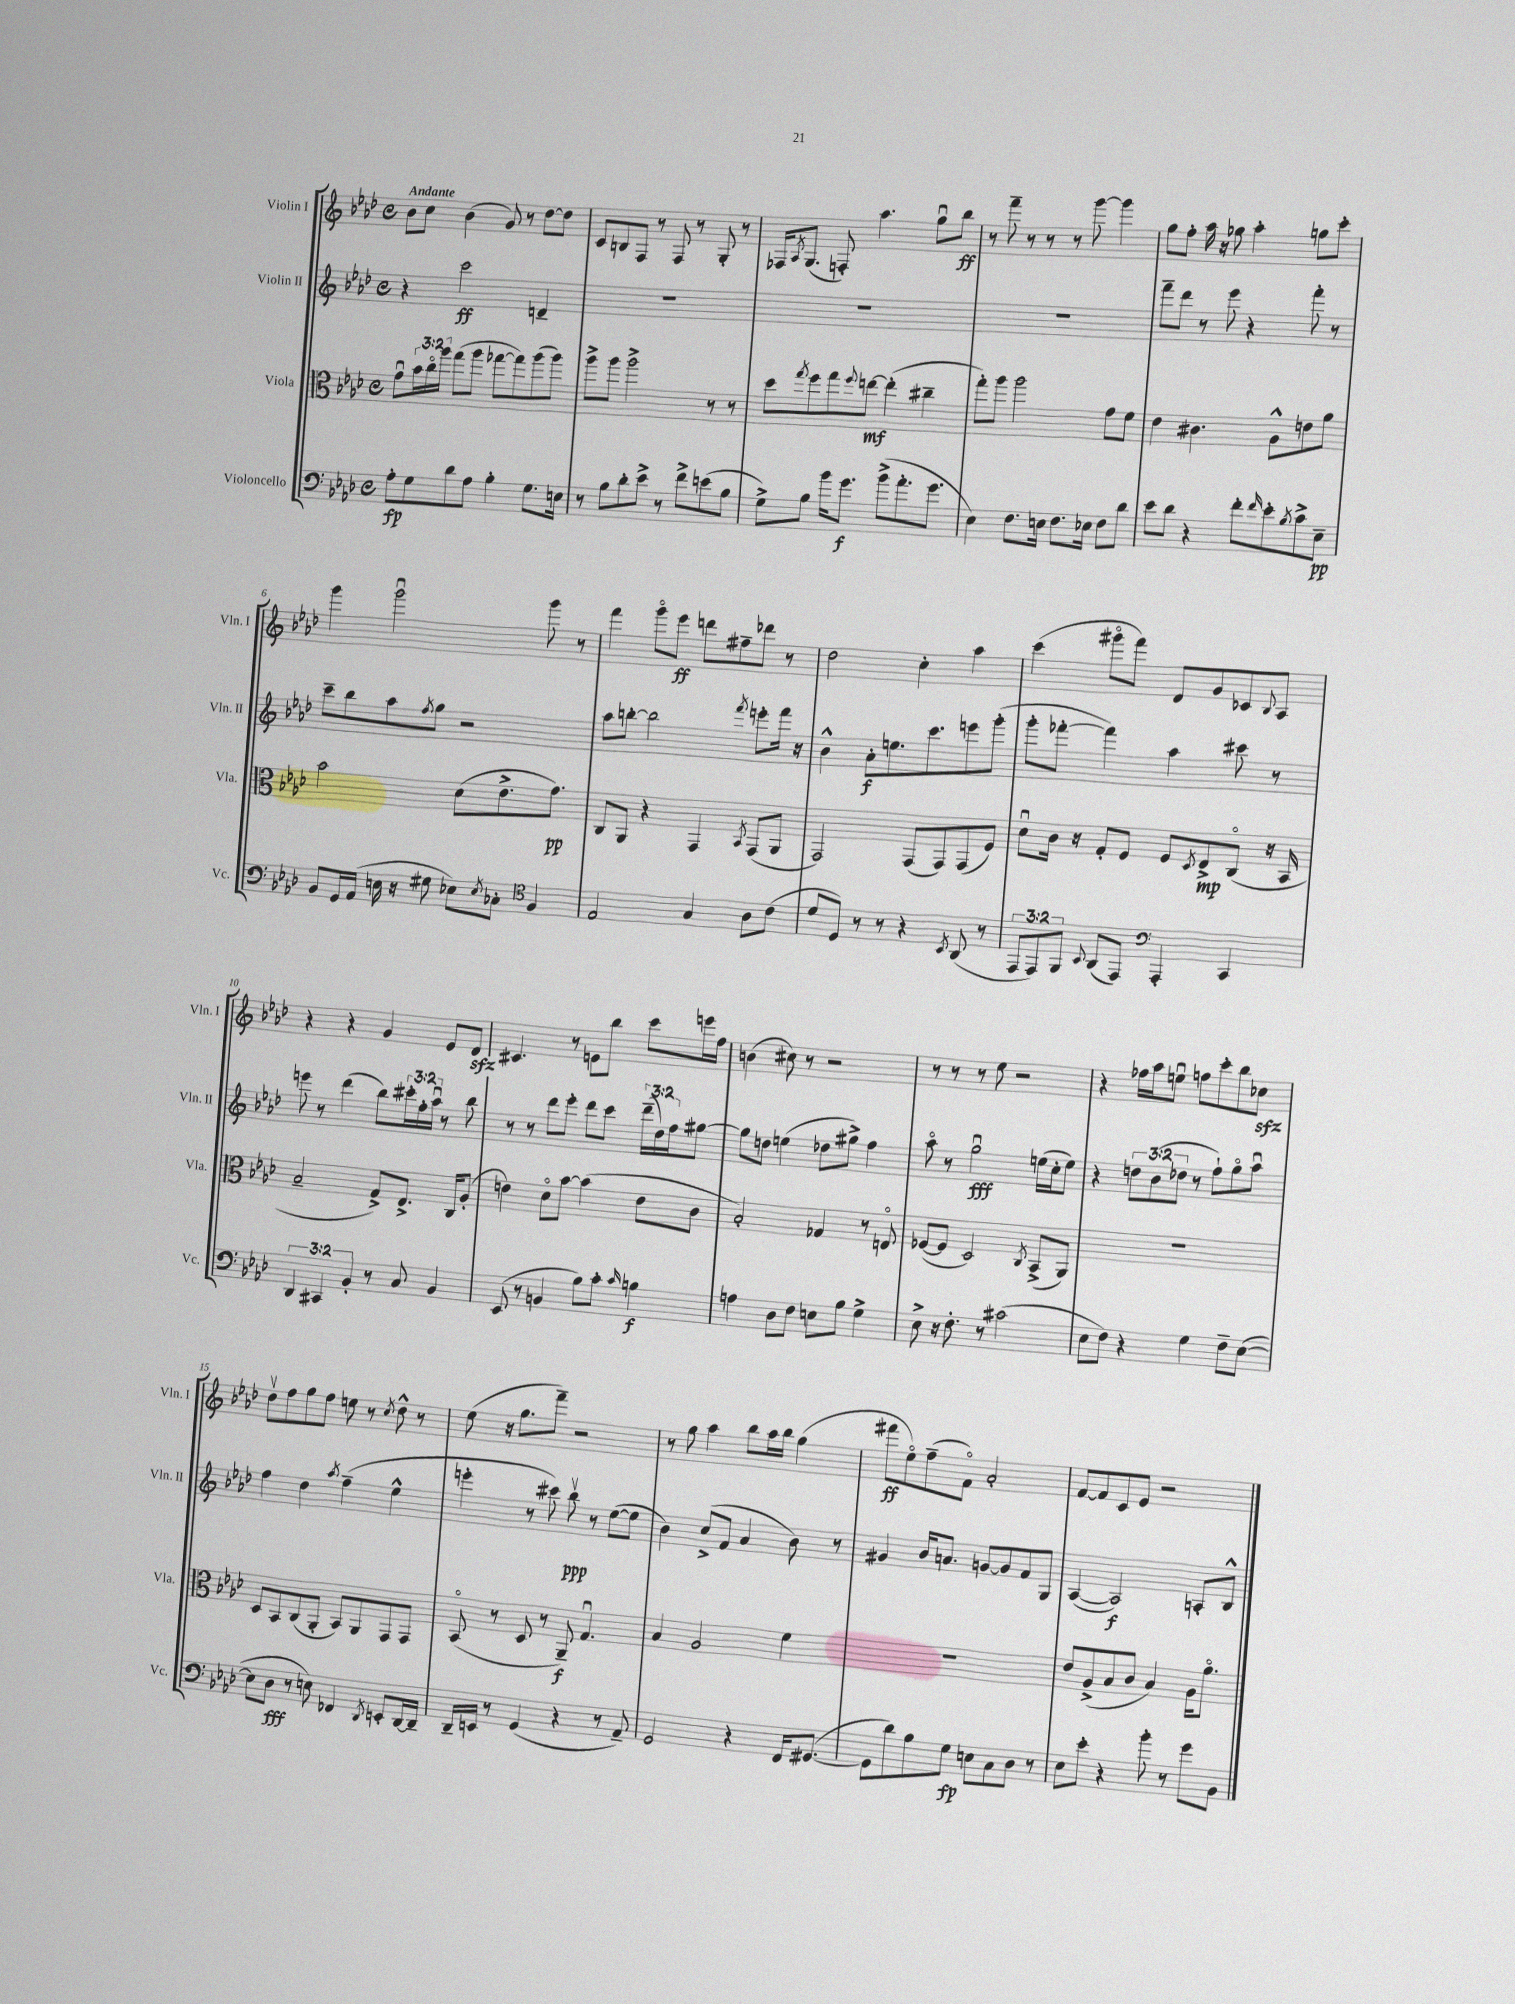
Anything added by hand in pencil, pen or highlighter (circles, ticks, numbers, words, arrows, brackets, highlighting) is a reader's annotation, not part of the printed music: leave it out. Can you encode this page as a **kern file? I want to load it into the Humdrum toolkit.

**kern	**dynam	**kern	**dynam	**kern	**dynam	**kern	**dynam
*part4	*part4	*part3	*part3	*part2	*part2	*part1	*part1
*staff4	*staff4	*staff3	*staff3	*staff2	*staff2	*staff1	*staff1
*I"Violoncello	*	*I"Viola	*	*I"Violin II	*	*I"Violin I	*
*I'Vc.	*	*I'Vla.	*	*I'Vln. II	*	*I'Vln. I	*
*clefF4	*	*clefC3	*	*clefG2	*	*clefG2	*
*k[b-e-a-d-]	*	*k[b-e-a-d-]	*	*k[b-e-a-d-]	*	*k[b-e-a-d-]	*
*M4/4	*	*M4/4	*	*M4/4	*	*M4/4	*
*met(c)	*	*met(c)	*	*met(c)	*	*met(c)	*
=1	=1	=1	=1	=1	=1	=1	=1
!	!	!	!	!	!	!LO:TX:a:B:t=Andante	!
8A-'\L	fp	8gu\L	.	4r	.	8b-\L	.
8G\	.	24b-\L	.	.	.	8cc\J	.
.	.	24cc\	.	.	.	.	.
.	.	24aa-\JJ	.	.	.	.	.
8d-\	.	(8gg\L	.	2ccc\	ff	(4b-\	.
8A-\J	.	8aa-\J	.	.	.	.	.
4B-'\	.	[8gg-X\L	.	.	.	8g/)	.
.	.	8gg-\])	.	.	.	8r	.
8.G\L	.	(8aa-\	.	4dn~/	.	[8dd-\L	.
.	.	8aa-\J)	.	.	.	8dd-\J]	.
16En\Jk	.	.	.	.	.	.	.
=2	=2	=2	=2	=2	=2	=2	=2
8r	.	8aa-^\L	.	1r	.	8c/L	.
8B-\L	.	8aa-\J	.	.	.	8Bn/	.
8d-'\	.	2aa-^\	.	.	.	8F/J	.
8e-^\J	.	.	.	.	.	8r	.
8r	.	.	.	.	.	8F/	.
8f^\L	.	.	.	.	.	8r	.
(8en\	.	8r	.	.	.	8G'/	.
8B-\J	.	8r	.	.	.	8r	.
=3	=3	=3	=3	=3	=3	=3	=3
8G^\L)	.	8dd-\L	.	1r	.	16F-X/KL	.
.	.	.	.	.	.	8qA-/	.
.	.	.	.	.	.	(8.G/J	.
.	.	8qgg/	.	.	.	.	.
8B-\J	.	8ff\	.	.	.	.	.
16b-\KL	.	8gg\	.	.	.	8Fn'/)	.
8.g\J	f	.	.	.	.	.	.
.	.	8qqff/	.	.	.	.	.
.	.	[8een\J	mf	.	.	4.aa-\	.
(8b-^\L	.	(4ee'\]	.	.	.	.	.
8.a-'\	.	.	.	.	.	.	.
.	.	4cc#X~\	.	.	.	8ggu\L	.
8.g\J	.	.	.	.	.	.	.
.	.	.	.	.	.	8bb-\J	ff
=4	=4	=4	=4	=4	=4	=4	=4
4E-\)	.	8gg'\L)	.	1r	.	8r	.
.	.	8aa-\J	.	.	.	8fff~\	.
8.F\L	.	2aa-\	.	.	.	8r	.
.	.	.	.	.	.	8r	.
16En\Jk	.	.	.	.	.	.	.
8.F\L	.	.	.	.	.	8r	.
.	.	.	.	.	.	[8ggg\	.
16E-X\Jk	.	.	.	.	.	.	.
8F\L	.	8g\L	.	.	.	4ggg\]	.
8d-\J	.	8f\J	.	.	.	.	.
=5	=5	=5	=5	=5	=5	=5	=5
8e-\L	.	4e-\	.	8fff~\L	.	8gg\L	.
8d-\J	.	.	.	8ddd-\J	.	8ff'\J	.
4r	.	4.c#X\	.	8r	.	16aa-\	.
.	.	.	.	.	.	16r	.
.	.	.	.	8eee-\	.	8gg-X\	.
8f'\L	.	.	.	4r	.	4aa-'\	.
16qqf/	.	.	.	.	.	.	.
8e-'\	.	8A-^^\L	.	.	.	.	.
8qB-/	.	.	.	.	.	.	.
8c^\	.	8en\	.	8fff'\	.	8ggn\L	.
8E-~\J	pp	8a-\J	.	8r	.	8ccc'\J	.
!!LO:LB:g=z
=6	=6	=6	=6	=6	=6	=6	=6
8BB-/L	.	2b-\	.	8ccc~\L	.	4ggg\	.
16GG/L	.	.	.	8bb-\	.	.	.
(16AA-/JJ	.	.	.	.	.	.	.
16En\	.	.	.	8aa-\	.	2gggu\	.
16r	.	.	.	.	.	.	.
.	.	.	.	8qff/	.	.	.
8G#X\	.	.	.	8gg\J	.	.	.
8E-X\L)	.	(8d-\L	.	2r	.	.	.
8qE-/	.	.	.	.	.	.	.
8C-X'\J	.	8.e-^\	.	.	.	.	.
*clefC4	*	*	*	*	*	*	*
4F/	.	.	.	.	.	8ggg\	.
.	.	8.g\J)	pp	.	.	.	.
.	.	.	.	.	.	8r	.
=7	=7	=7	=7	=7	=7	=7	=7
2E-/	.	8C/L	.	8aa-\L	.	4fff\	.
.	.	8AA-/J	.	[8bbn'\J	.	.	.
.	.	4r	.	2bb\]	.	8ggg\L	.
.	.	.	.	.	.	8eee-\J	ff
4G/	.	4GG/	.	.	.	8dddn\L	.
.	.	.	.	.	.	8ff#X~\	.
.	.	8qBB-/	.	8qfff/	.	.	.
8A-\L	.	(8GG/L	.	8eeen'\L	.	8ddd-X\J	.
(8c\J	.	8AA-/J	.	16fff\Jk	.	8r	.
.	.	.	.	16r	.	.	.
=8	=8	=8	=8	=8	=8	=8	=8
8d-/L	.	2GG/)	.	4b-^^\	.	2dd-\	.
8D-/J)	.	.	.	.	.	.	.
8r	.	.	.	8a-'\L	f	.	.
8r	.	.	.	8.een\	.	.	.
4r	.	(8GG/L	.	.	.	4cc'\	.
.	.	.	.	8.ccc\	.	.	.
.	.	8GG/)	.	.	.	.	.
8qBB-/	.	.	.	.	.	.	.
(8AA-/	.	(8GG/	.	8eeen\	.	4aa-\	.
8r	.	8F/J)	.	(8ggg'\J	.	.	.
=9	=9	=9	=9	=9	=9	=9	=9
12EE-/L	.	8d-u\L	.	8ggg'\L	.	(4ccc\	.
12EE-/)	.	.	.	.	.	.	.
.	.	16c\Jk	.	[8fff-X'\J	.	.	.
12FF/J	.	.	.	.	.	.	.
.	.	16r	.	.	.	.	.
8qqBB-/	.	.	.	.	.	.	.
(8AA-/L	.	8G'/L	.	4fff-\])	.	8ggg#X\L	.
8EE-/J)	.	8F/J	.	.	.	8fff\J)	.
*clefF4	*	*	*	*	*	*	*
4AAA-'/	.	8F/L	.	4aa-\	.	8d-/L	.
.	.	8qD-/	.	.	.	.	.
.	.	8E-^/	mp	.	.	8g/	.
4CC/	.	(8C/J	.	8ccc#X\	.	8c-X/	.
.	.	.	.	.	.	8qqB-/	.
.	.	16r	.	8r	.	8A-/J	.
.	.	16BB-/	.	.	.	.	.
!!LO:LB:g=z
=10	=10	=10	=10	=10	=10	=10	=10
6DD-/	.	2B-~/	.	8eeen\	.	4r	.
.	.	.	.	8r	.	.	.
6CC#X/	.	.	.	.	.	.	.
.	.	.	.	(4ddd-\	.	4r	.
6BB-'/	.	.	.	.	.	.	.
8r	.	8G^/L)	.	8bb-\L)	.	4g/	.
8C/	.	8.E-^/J	.	24ccc#X'\L	.	.	.
.	.	.	.	24ff'\	.	.	.
.	.	.	.	24aa-u\JJ	.	.	.
4BB-/	.	.	.	8r	.	8e-/L	.
.	.	16C/KL	.	.	.	.	.
.	.	(8A-'/J	.	8bb-\	.	8d-zz/J	.
=11	=11	=11	=11	=11	=11	=11	=11
(8EE-/	.	4en\)	.	8r	.	4.c#X/	.
8r	.	.	.	8r	.	.	.
4BBn/	.	8d-\L	.	8ddd-\L	.	.	.
.	.	[8b-\J	.	8eee-'\J	.	8r	.
8B-\L)	.	(4b-\]	.	8ddd-\L	.	8en\L	.
8c'\J	.	.	.	8ccc\J	.	8bb-\J	.
16qqc/	.	.	.	.	.	.	.
4Bn\	f	8e\L	.	(24ddd-~\LL	.	8ccc\L	.
.	.	.	.	24dd-\)	.	.	.
.	.	.	.	24ff\J	.	.	.
.	.	8c\J	.	[8gg#X\J	.	16eeen\L	.
.	.	.	.	.	.	16ff\JJ	.
=12	=12	=12	=12	=12	=12	=12	=12
4An\	.	2B-'/)	.	8gg#\L]	.	(4bn\	.
.	.	.	.	8ddn\J	.	.	.
8D-\L	.	.	.	(4een\	.	8cc#X\)	.
8F\J	.	.	.	.	.	8r	.
8En\L	.	4G-X/	.	8dd-X\L	.	2r	.
8B-\J	.	.	.	8gg#X^\J)	.	.	.
4G^\	.	8r	.	4ff\	.	.	.
.	.	8En/	.	.	.	.	.
=13	=13	=13	=13	=13	=13	=13	=13
8E-^\	.	([8F-X/L	.	8aa-\	.	8r	.
16r	.	8F-/J]	.	8r	.	8r	.
8.F'\	.	.	.	.	.	.	.
.	.	2D-/)	.	2ggu\	fff	8r	.
8r	.	.	.	.	.	8ee-\	.
(2c#X\	.	.	.	.	.	2r	.
.	.	8qC/	.	.	.	.	.
.	.	(8BB-^/L	.	(16een\LL	.	.	.
.	.	.	.	16cc'\J	.	.	.
.	.	8AA-/J)	.	8ee\J)	.	.	.
=14	=14	=14	=14	=14	=14	=14	=14
8E-\L	.	1r	.	4r	.	4r	.
8F\J)	.	.	.	.	.	.	.
4r	.	.	.	12ddn\L	.	16ff-X\LL	.
.	.	.	.	.	.	16aa-\J	.
.	.	.	.	(12b-\	.	.	.
.	.	.	.	.	.	8eenu\J	.
.	.	.	.	12dd-X\J	.	.	.
4G\	.	.	.	8r	.	8ffn\L	.
.	.	.	.	8ff`\L)	.	8ccc'\	.
8F~\L	.	.	.	8gg\	.	8bb-\	.
([8E-\J	.	.	.	8aa-u\J	.	8cc-Xzz\J	.
!!LO:LB:g=z
=15	=15	=15	=15	=15	=15	=15	=15
8E-\L]	.	8D-/L	.	4ff\	.	8dd-v\L	.
8D-\J	fff	8BB-/	.	.	.	8ff\	.
8r	.	(8C/	.	4dd-\	.	8gg\	.
8En\)	.	8AA-'/J	.	.	.	8ff\J	.
.	.	.	.	8qaa-/	.	.	.
4FF-X/	.	8BB-/L)	.	(4ff~\	.	8een\	.
.	.	8AA-/	.	.	.	8r	.
8qDD-/	.	.	.	.	.	8qcc/	.
8EEn'/L	.	8GG/	.	4ee-^^\	.	8dd-^^\	.
[16DD-/L	.	8GG/J	.	.	.	8r	.
16DD-~/JJ]	.	.	.	.	.	.	.
=16	=16	=16	=16	=16	=16	=16	=16
16DD-~/LL	.	(8BB-/	.	4eeen'\	.	(8ee-\	.
16EEn/JJ	.	.	.	.	.	.	.
8r	.	8r	.	.	.	16r	.
.	.	.	.	.	.	8.gg\L	.
(4GG/	.	8D-/	.	8r	.	.	.
.	.	8r	.	8ccc#X\)	.	8fff~\J)	.
4r	.	8AA-~/)	f	8bb-v\	ppp	2r	.
.	.	4.Gu/	.	8r	.	.	.
8r	.	.	.	([8ee-\L	.	.	.
8AA-~/)	.	.	.	8ee-\J]	.	.	.
=17	=17	=17	=17	=17	=17	=17	=17
2GG/	.	4B-/	.	4b-\)	.	8r	.
.	.	.	.	.	.	8gg\	.
.	.	2A-/	.	(8cc^/L	.	4aa-\	.
.	.	.	.	8f/J	.	.	.
4r	.	.	.	4a-/	.	8bb-\L	.
.	.	.	.	.	.	16aa-\L	.
.	.	.	.	.	.	16bb-\JJ	.
16FF/KL	.	4f\	.	8b-\)	.	(4gg\	.
([8.GG#X/J	.	.	.	.	.	.	.
.	.	.	.	8r	.	.	.
=18	=18	=18	=18	=18	=18	=18	=18
8GG#\L]	.	1r	.	4g#X/	.	8fff#X\L	ff
8d-\)	.	.	.	.	.	8ee-\)	.
8B-\	.	.	.	16b-/KL	.	(8ff~\	.
.	.	.	.	8.an/J	.	.	.
8G\J	fp	.	.	.	.	8f\J)	.
8En\L	.	.	.	[8gn/L	.	2a-'/	.
8C\	.	.	.	8g/]	.	.	.
8D-\J	.	.	.	8f/	.	.	.
8r	.	.	.	8G/J	.	.	.
=19	=19	=19	=19	=19	=19	=19	=19
8E-\L	.	8e-/L	.	([4A-/	.	[8f/L	.
8e-'\J	.	(8A-^/	.	.	.	8f/]	.
4r	.	8B-/	.	2A-/])	f	8c/	.
.	.	8c/J	.	.	.	8e-/J	.
8b-'\	.	4B-/)	.	.	.	2r	.
8r	.	.	.	.	.	.	.
8g\L	.	16A-\KL	.	8An'/L	.	.	.
.	.	8.a-\J	.	.	.	.	.
8BB-\J	.	.	.	8B-^^/J	.	.	.
==	==	==	==	==	==	==	==
*-	*-	*-	*-	*-	*-	*-	*-
